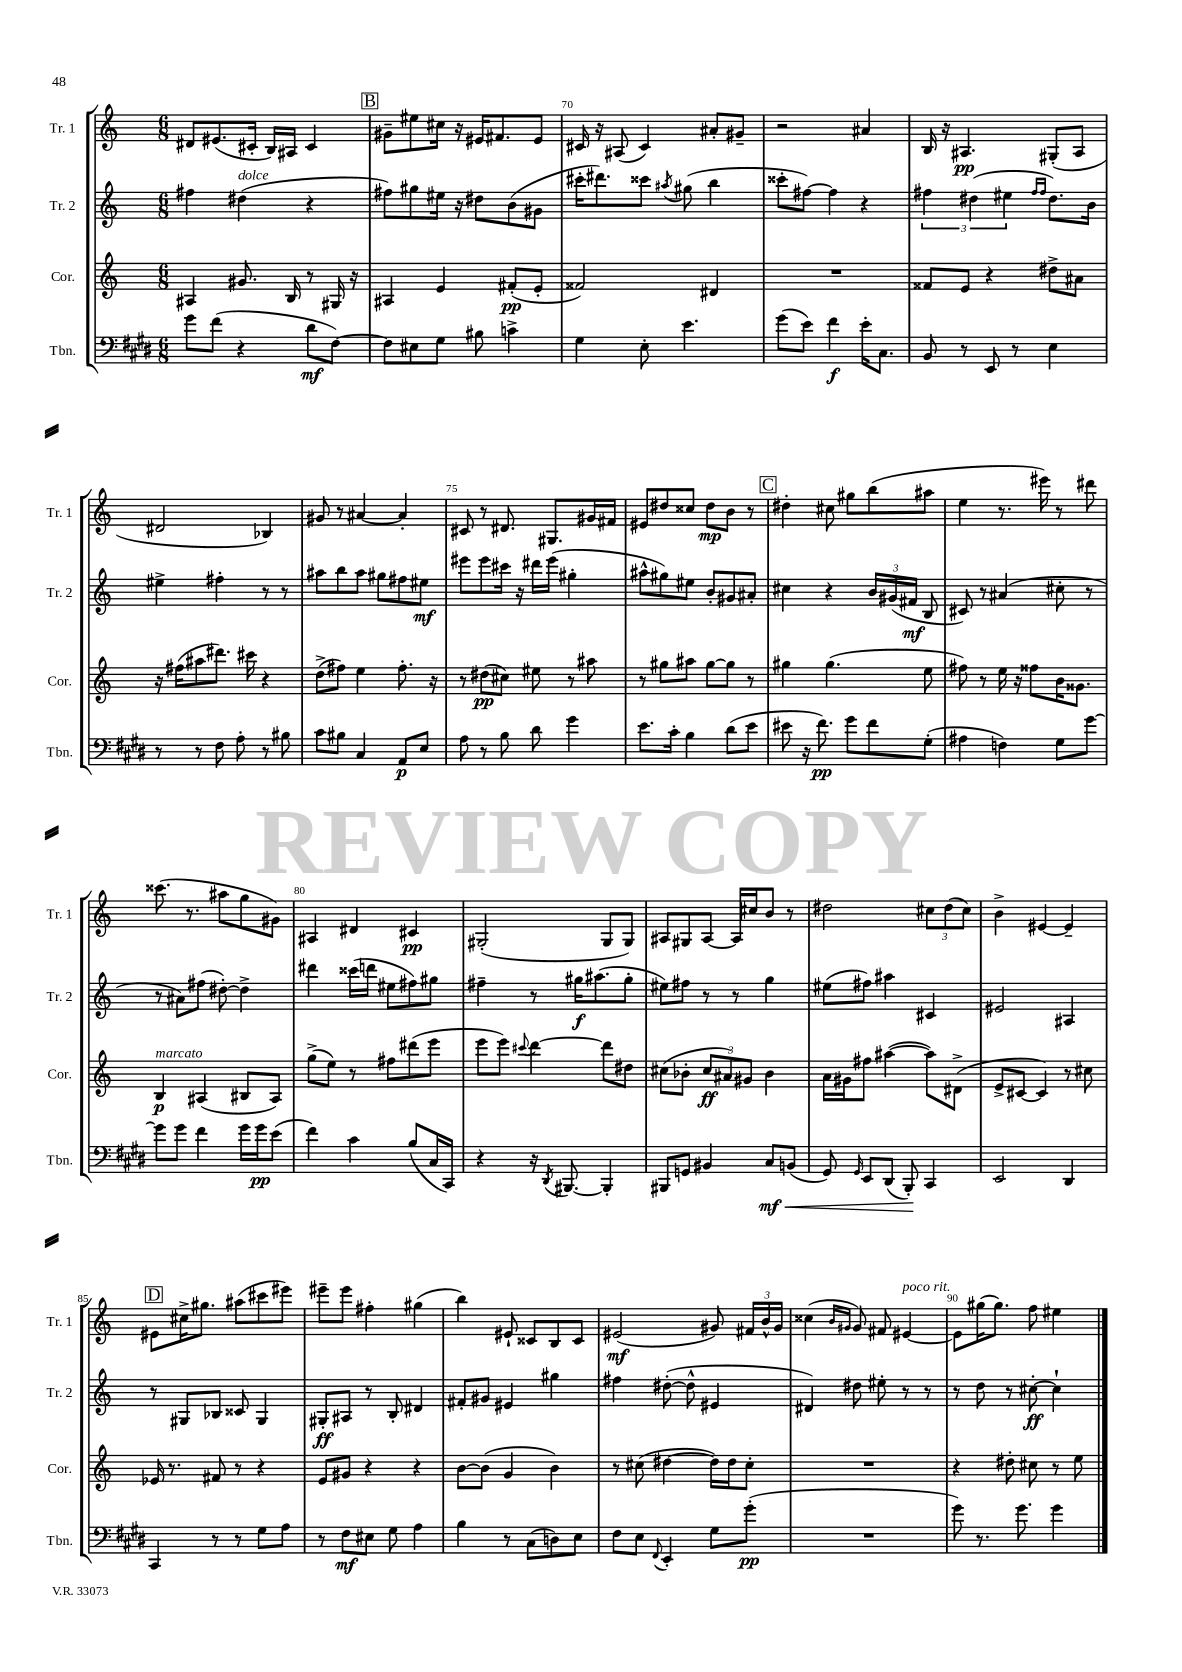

**kern	**kern	**kern	**kern
*staff4	*staff3	*staff2	*staff1
*clefF4	*clefG2	*clefG2	*clefG2
*k[f#c#g#d#]	*k[]	*k[]	*k[]
*M6/8	*M6/8	*M6/8	*M6/8
8g#\L	4A#/	4ff#\	8d#/L
(8f#\J	.	.	(8.e#/
4r	8.g#/	(4dd#\	.
.	.	.	16c#'/Jk
.	.	.	16B/LL)
.	16B/	.	16A#/JJ
8d#\L	8r	4r	4c#/
[8F#\J)	16G#/	.	.
.	16r	.	.
=	=	=	=
8F#\]L	4A#/	8ff#\L)	8g#~\L
8E#\	.	8gg#\	8ee#\
8G#\J	4e/	16ee#\Jk	16cc#\Jk
.	.	16r	16r
8B#\	.	8dd#\L	16e#/LK
.	.	.	8.f#/
4c^\	(8f#'/L	(8b\	.
.	8e'/J	8g#\J	8e#/J
=	=	=	=
4G#\	2f##/)	16ccc#'\LK	16c#/
.	.	8.ddd#\)	16r
.	.	.	(8A#/
8E'\	.	8ccc##\J	4c#/)
.	.	8qaa#/	.
4.e\	.	(8gg#\	.
.	4d#/	4bb\	8a#'/L
.	.	.	8g#~/J
=	=	=	=
(8g#\L	2.r	8ccc##'\L	2r
8e\J)	.	[8ff#\J)	.
4f#\	.	4ff#\]	.
16e'\LK	.	4r	4a#/
8.C#\J	.	.	.
=	=	=	=
8BB/	8f##/L	6ff#\	16B/
.	.	.	16r
8r	8e/J	.	4.A#/
.	.	(6dd#\	.
8EE/	4r	.	.
.	.	6ee#\	.
8r	.	.	.
.	.	16qqff#/LL	.
.	.	16qqff#/JJ	.
4E\	8dd#^\L	8.dd#\L)	(8G#'/L
.	8a#\J	.	8A#/J
.	.	16b\Jk	.
=	=	=	=
8r	16r	4ee#^\	2d#/
.	(16ff#\LK	.	.
8r	8aa#\	.	.
8F#\	8.ddd#\J)	4ff#'\	.
8A'\	.	.	.
.	16ccc#\	.	.
8r	4r	8r	4B-/)
8B#\	.	8r	.
=	=	=	=
8c#\L	(8dd^\L	8aa#\L	8g#/
8B#\J	8ff#\J)	8bb\	8r
4C#/	4ee\	8aa#\J	[4a#/
.	.	8gg#\L	.
8AA/L	8.ff#'\	8ff#\	4a#'/]
8E/J	.	8ee#\J	.
.	16r	.	.
=	=	=	=
8A\	8r	8eee#\L	8c#/
8r	(8dd#\L	8eee#\	8r
8B\	8cc#\J)	16ccc#\Jk	8.d#/
.	.	16r	.
8d#\	8ee#\	16ddd#\LL	.
.	.	(16eee#\JJ	8.G#/L
4g#\	8r	4gg#'\	.
.	8aa#\	.	16g#/L
.	.	.	16f#/JJ
=	=	=	=
8.e\L	8r	8aa#^^\L	8e#/L
.	8gg#\L	8gg#\)	8dd#/
16c#'\Jk	.	.	.
4B\	8aa#\J	8ee#\J	8cc##/J
.	[8gg#\L	8b'/L	8dd#\L
(8d#\L	8gg#\]J	8g#/	8b\J
8e\J	8r	8a#'/J	8r
=	=	=	=
8e#\	4gg#\	4cc#\	4dd#'\
16r	.	.	.
8.f#\)	.	.	.
.	(4.gg#\	4r	8cc#\
8g#\L	.	.	8gg#\L
8f#\	.	24b/LL	(8bb\
.	.	(24g#/	.
.	.	24f#/JJ	.
(8G#'\J	8ee\	8B/	8aa#\J
=	=	=	=
4A#\	8ff#\)	8c#/)	4ee\
.	8r	8r	.
4F\)	16ee\	(4a#/	8.r
.	16r	.	.
.	8ff##\L	.	.
.	.	.	16eee#\)
8G#\L	16b\K	8cc#'\	8r
.	8.g##\J	.	.
[8g#\J	.	8r	8ddd#\
=	=	=	=
8g#\]L	4B/	8r	(8.ccc##\
8g#\J	.	8a#\L)	.
.	.	.	8.r
4f#\	(4A#/	(8ff#\J	.
.	.	[8dd#'\)	8aa#\L
16g#\LL	8B#/L	4dd#^\]	8gg\
16g#\J	.	.	.
(8e\J	8A#/J)	.	8g#\J)
=	=	=	=
4f#\)	(8gg^\L	4ddd#\	4A#/
.	8ee\J)	.	.
4c#\	8r	(16ccc##\LL	4d#/
.	.	16ddd\JJ	.
.	8ff#\L	8ee#\L	.
(8B/L	(8ddd#\	8ff#\)	4c#/
16C#/L	8eee\J	8gg#\J	.
16CC#/JJ)	.	.	.
=	=	=	=
4r	8eee\L	4ff#~\	(2G#'/
.	8eee\J)	.	.
.	8qqccc#/	.	.
16r	[4ddd\	8r	.
8qDD#/	.	.	.
[8.BBB#/	.	.	.
.	.	16gg#\LK	.
.	.	(8.aa#\	.
4BBB#'/]	8ddd\]L	.	8G#/L
.	8dd#\J	8gg#'\J	8G#/J)
=	=	=	=
8BBB#/L	(8cc#\L	8ee#\L)	8A#/L
8GG/J	8b-'\J	8ff#\J	8G#/
4BB#/	12cc#/L	8r	[8A#/J
.	12a#/)	.	.
.	.	8r	16A#/]LL
.	12g#/J	.	.
.	.	.	16cc#/J
8C#/L	4b-\	4gg\	8b/J
(8BB/J	.	.	8r
=	=	=	=
8GG#/)	16a\LL	(8ee#\L	2dd#\
.	16g#\J	.	.
16qqGG#/	.	.	.
8EE/L	8ff#\J	8ff#\J)	.
(8DD#/J	([4aa#\	4aa#\	.
8BBB'/)	.	.	.
4CC#/	8aa#\]L)	4c#/	12cc#\L
.	.	.	(12dd#\
.	(8d#^\J	.	.
.	.	.	12cc#\J)
=	=	=	=
2EE/	8e^/L	2e#/	4b^\
.	[8c#/J	.	.
.	4c#/])	.	[4e#/
4DD#/	8r	4A#/	4e#~/]
.	8cc#\	.	.
=	=	=	=
4CC#/	16e-/	8r	8e#\L
.	8.r	.	.
.	.	8G#/L	16cc#^\K
.	.	.	8.gg#\J
8r	8f#/	8B-/J	.
8r	8r	8c##/	(8aa#\L
8G#\L	4r	4G#/	8ccc#\
8A\J	.	.	8eee#\J)
=	=	=	=
8r	8e/L	8G#'/L	8eee#~\L
8F#\L	8g#/J	8A#/J	8eee#\J
8E#\J	4r	8r	4ff#'\
8G#\	.	8B'/	.
4A\	4r	4d#/	(4gg#\
=	=	=	=
4B\	[8b\L	8f#'/L	4bb\)
.	(8b\]J	8g#/J	.
8r	4g/	4e#/	8e#`/
(8C#\L	.	.	8c##/L
8D\)	4b\)	4gg#\	8B/
8E\J	.	.	8c##/J
=	=	=	=
8F#\L	8r	4ff#\	(2e#/
8E\J	(8cc#\	.	.
8qqFF#/	.	.	.
4EE'/	[4dd#\	([8dd#'\	.
.	.	8dd#^^\]	.
8G#\L	16dd#\]LL)	4e#/	8g#/)
.	16dd#\J	.	.
(8g#'\J	8cc#'\J	.	24f#/LL
.	.	.	24b^^/
.	.	.	24g#/JJ
=	=	=	=
2.r	2.r	4d#/)	(4cc##\
.	.	.	16qqb/LL
.	.	.	16qqg#/JJ
.	.	8dd#\	8g#/)
.	.	8ee#'\	8f#/
.	.	8r	[4e#/
.	.	8r	.
=	=	=	=
8g#\)	4r	8r	8e#\]L
8.r	.	8dd\	(16gg#\K
.	.	.	8.gg#\J)
.	8dd#'\	8r	.
8.g#\	.	.	.
.	8cc#\	[8cc#'\	8ff\
4g#\	8r	4cc#`\]	4ee#\
.	8ee\	.	.
==	==	==	==
*-	*-	*-	*-
